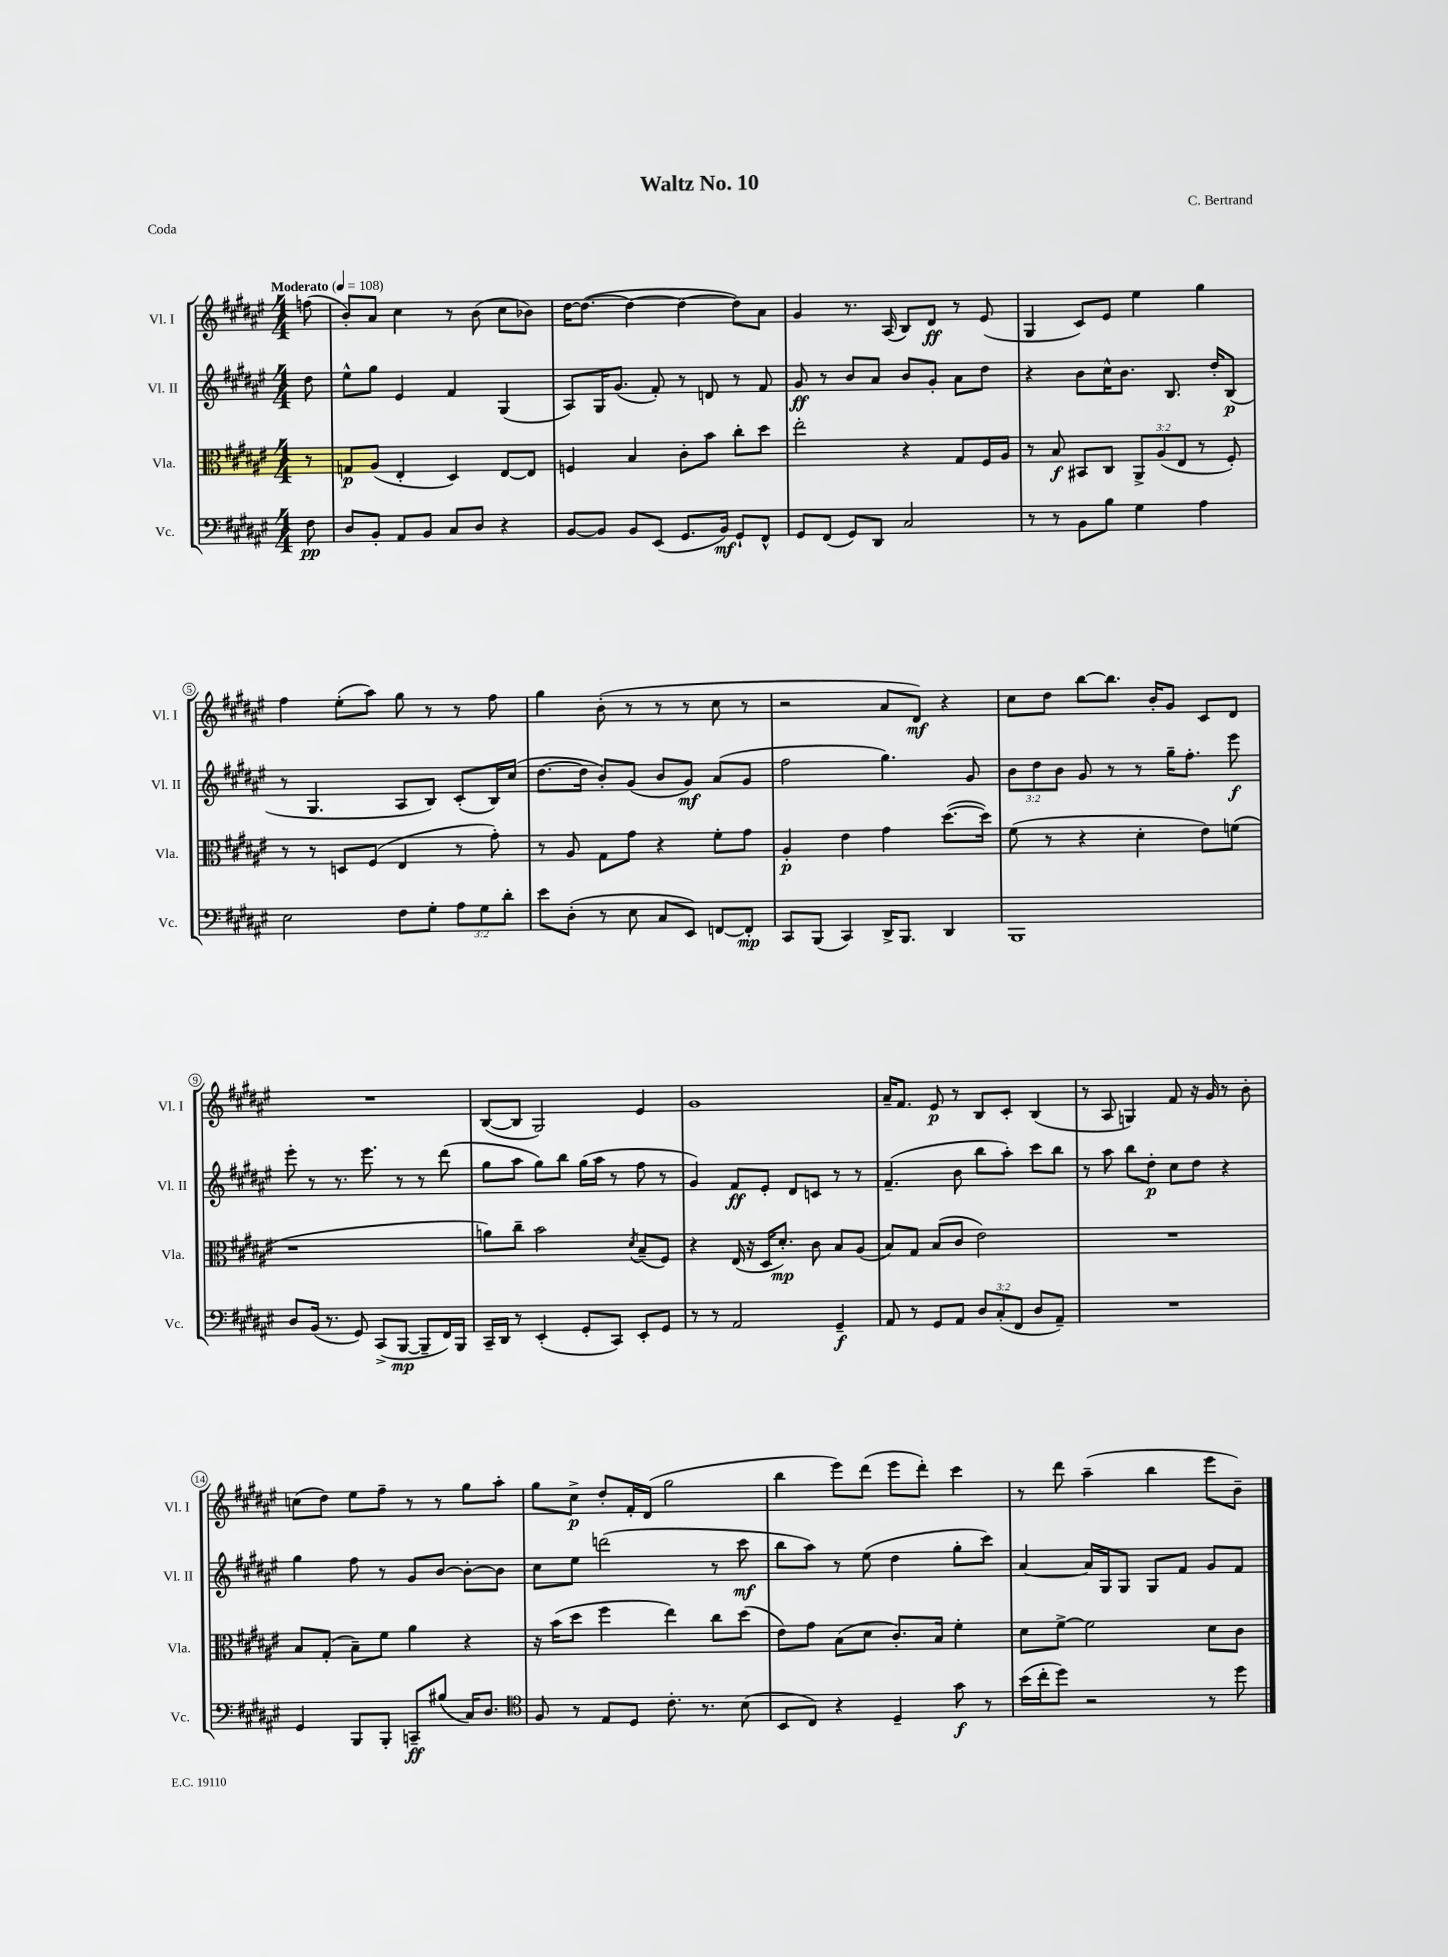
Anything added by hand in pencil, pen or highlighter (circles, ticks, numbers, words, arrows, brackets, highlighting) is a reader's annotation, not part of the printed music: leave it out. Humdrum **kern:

**kern	**kern	**kern	**kern
*staff4	*staff3	*staff2	*staff1
*clefF4	*clefC3	*clefG2	*clefG2
*k[f#c#g#d#a#e#]	*k[f#c#g#d#a#e#]	*k[f#c#g#d#a#e#]	*k[f#c#g#d#a#e#]
*M4/4	*M4/4	*M4/4	*M4/4
*MM108	*MM108	*MM108	*MM108
8F#	8r	8dd#	(8ff
=	=	=	=
8D#	8G	8ee#^^	8b')
8BB'	(8A#	8gg#	8a#
8AA#	4E#'	4e#	4cc#
8BB	.	.	.
8C#	4D#)	4f#	8r
8D#	.	.	(8b
4r	[8E#	(4G#	8cc#
.	8E#]	.	8b-)
=	=	=	=
[8BB	4F	8A#)	[16dd#
.	.	.	(8.dd#_
8BB]	.	16G#	.
.	.	(8.g#	.
8BB	4B	.	4dd#_
(8EE#	.	8f#')	.
8.GG#	8c#'	8r	4dd#_
.	8b	8d	.
16BB)	.	.	.
8GG#`	8cc#'	8r	8dd#])
8FF#^^	8dd#	8f#	8a#
=	=	=	=
8GG#	2ee#'	8g#	4g#
(8FF#	.	8r	.
8GG#)	.	8b	8.r
8DD#	.	8a#	.
.	.	.	(16A#
2C#	4r	8b	8B)
.	.	8g#'	8d#
.	8G#	8a#	8r
.	16F#	8dd#	(8e#
.	16A#	.	.
=	=	=	=
8r	8r	4r	4G#
8r	8B	.	.
8BB	8BB#	8b	8c#)
8B	8C#	16cc#^^	8e#
.	.	8.b	.
4G#	12AA#^	.	4ee#
.	(12A#	.	.
.	.	8.B	.
.	12E#	.	.
4A#	8r	.	4gg#
.	.	16dd#'	.
.	8F#')	(8B	.
=	=	=	=
2E#	8r	8r	4ff#
.	8r	4.G#	.
.	8D	.	(8ee#'
.	(8F#	.	8aa#)
8F#	4E#	8A#	8gg#
8G#'	.	8B)	8r
12A#	8r	(8c#'	8r
12G#	.	.	.
.	8g#')	16B)	8ff#
12d#'	.	.	.
.	.	(16cc#	.
=	=	=	=
8e#	8r	[8.dd#	4gg#
(8D#'	8A#	.	.
.	.	16dd#]	.
8r	8G#	8b')	(8b'
8E#	8g#	(8g#	8r
8C#	4r	8b	8r
8EE#)	.	8g#)	8r
[8FF	8f#'	(8a#	8cc#
8FF']	8g#	8g#	8r
=	=	=	=
8CC#	4A#'	2ff#	2r
(8BBB	.	.	.
4CC#)	4e#	.	.
16DD#^	4g#	4.gg#)	8a#
8.BBB	.	.	.
.	.	.	8d#)
4DD#	([8.dd#	.	4r
.	.	8g#	.
.	16dd#])	.	.
=	=	=	=
1BBB	(8f#	12b	8cc#
.	.	12dd#	.
.	8r	.	8dd#
.	.	12b	.
.	4r	8g#	[8bb
.	.	8r	8.bb]
.	4d#'	8r	.
.	.	.	16b'
.	.	16gg#~	8g#
.	.	8.ff#'	.
.	8e#)	.	8c#
.	(8f	8eee#	8d#
=	=	=	=
8D#	1r	8eee#'	1r
(16BB	.	8r	.
8.r	.	.	.
.	.	8.r	.
8GG#)	.	.	.
.	.	8.eee#	.
(8CC#^	.	.	.
[8BBB	.	8r	.
8BBB~]	.	8r	.
16FF#)	.	(8ddd#	.
16BBB	.	.	.
=	=	=	=
16CC#~	8a)	8gg#	([8B
16DD#	.	.	.
8r	8cc#~	8aa#	8B]
(4EE#'	2b	8gg#)	2G#)
.	.	8bb	.
8GG#'	.	(16gg#	.
.	.	16aa#	.
8CC#)	.	8r	.
.	8qd#	.	.
8EE#'	(8B~	8ff#	4e#
8GG#	8F#)	8r	.
=	=	=	=
8r	4r	4g#)	1g#
8r	.	.	.
2AA#	(16E#	8f#	.
.	16r	.	.
.	16D#	8e#'	.
.	8.d#')	.	.
.	.	8d#	.
.	8c#	8c	.
4GG#~	8B	8r	.
.	(8A#	8r	.
=	=	=	=
8AA#	8B)	(4.f#~	16a#~
.	.	.	8.f#
8r	8G#	.	.
8GG#	(8B	.	8e#
8AA#	8c#	8b	8r
12D#	2e#)	8bb	8B
(12C#'	.	.	.
.	.	8aa#')	8c#'
12FF#	.	.	.
8D#	.	8ccc#	(4B
8AA#~)	.	8bb	.
=	=	=	=
1r	1r	8r	8r
.	.	8aa#	8A#
.	.	8bb	4G)
.	.	8dd#'	.
.	.	8cc#	8f#
.	.	8dd#	16r
.	.	.	16g#
.	.	4r	8r
.	.	.	8b'
=	=	=	=
4GG#	8B	4gg#	(8cc
.	(8G#'	.	8dd#)
8BBB	8B~)	8ff#	8ee#
8BBB'	8f#	8r	8ff#~
8CC~	4a#	8g#	8r
(8B#	.	[8b	8r
16C#)	4r	8b'_	8gg#
8.D#	.	.	.
.	.	8b]	8aa#'
=	=	=	=
*clefC4	*	*	*
8F#	16r	8cc#	8gg#
.	(16b	.	.
8r	8dd#	8ee#	8cc#^
8E#	4ff#	(2ddd	8dd#'
8D#	.	.	16f#'
.	.	.	(16d#
8.c#'	4ee#)	.	2gg#
8.r	.	.	.
.	8cc#	8r	.
(8B	(8dd#	8ccc#	.
=	=	=	=
8BB	8e#)	8bb	4bb
8C#)	8g#	8aa#)	.
4r	(8B	8r	8eee#)
.	8d#	(8ee#	(8ddd#
4D#~	8.c#')	4dd#	8eee#
.	.	.	8ddd#')
.	16B	.	.
8g#	4f#'	8gg#'	4ccc#
8r	.	8ccc#)	.
=	=	=	=
(16b	8d#	[4a#	8r
16cc#'	.	.	.
8dd#)	[8f#^	.	8ddd#
2r	2f#]	16a#]	(4aa#~
.	.	16G#	.
.	.	8G#	.
.	.	8G#	4bb
.	.	8f#	.
8r	8d#	8g#	8eee#
8dd#	8c#	8f#	8b~)
==	==	==	==
*-	*-	*-	*-
